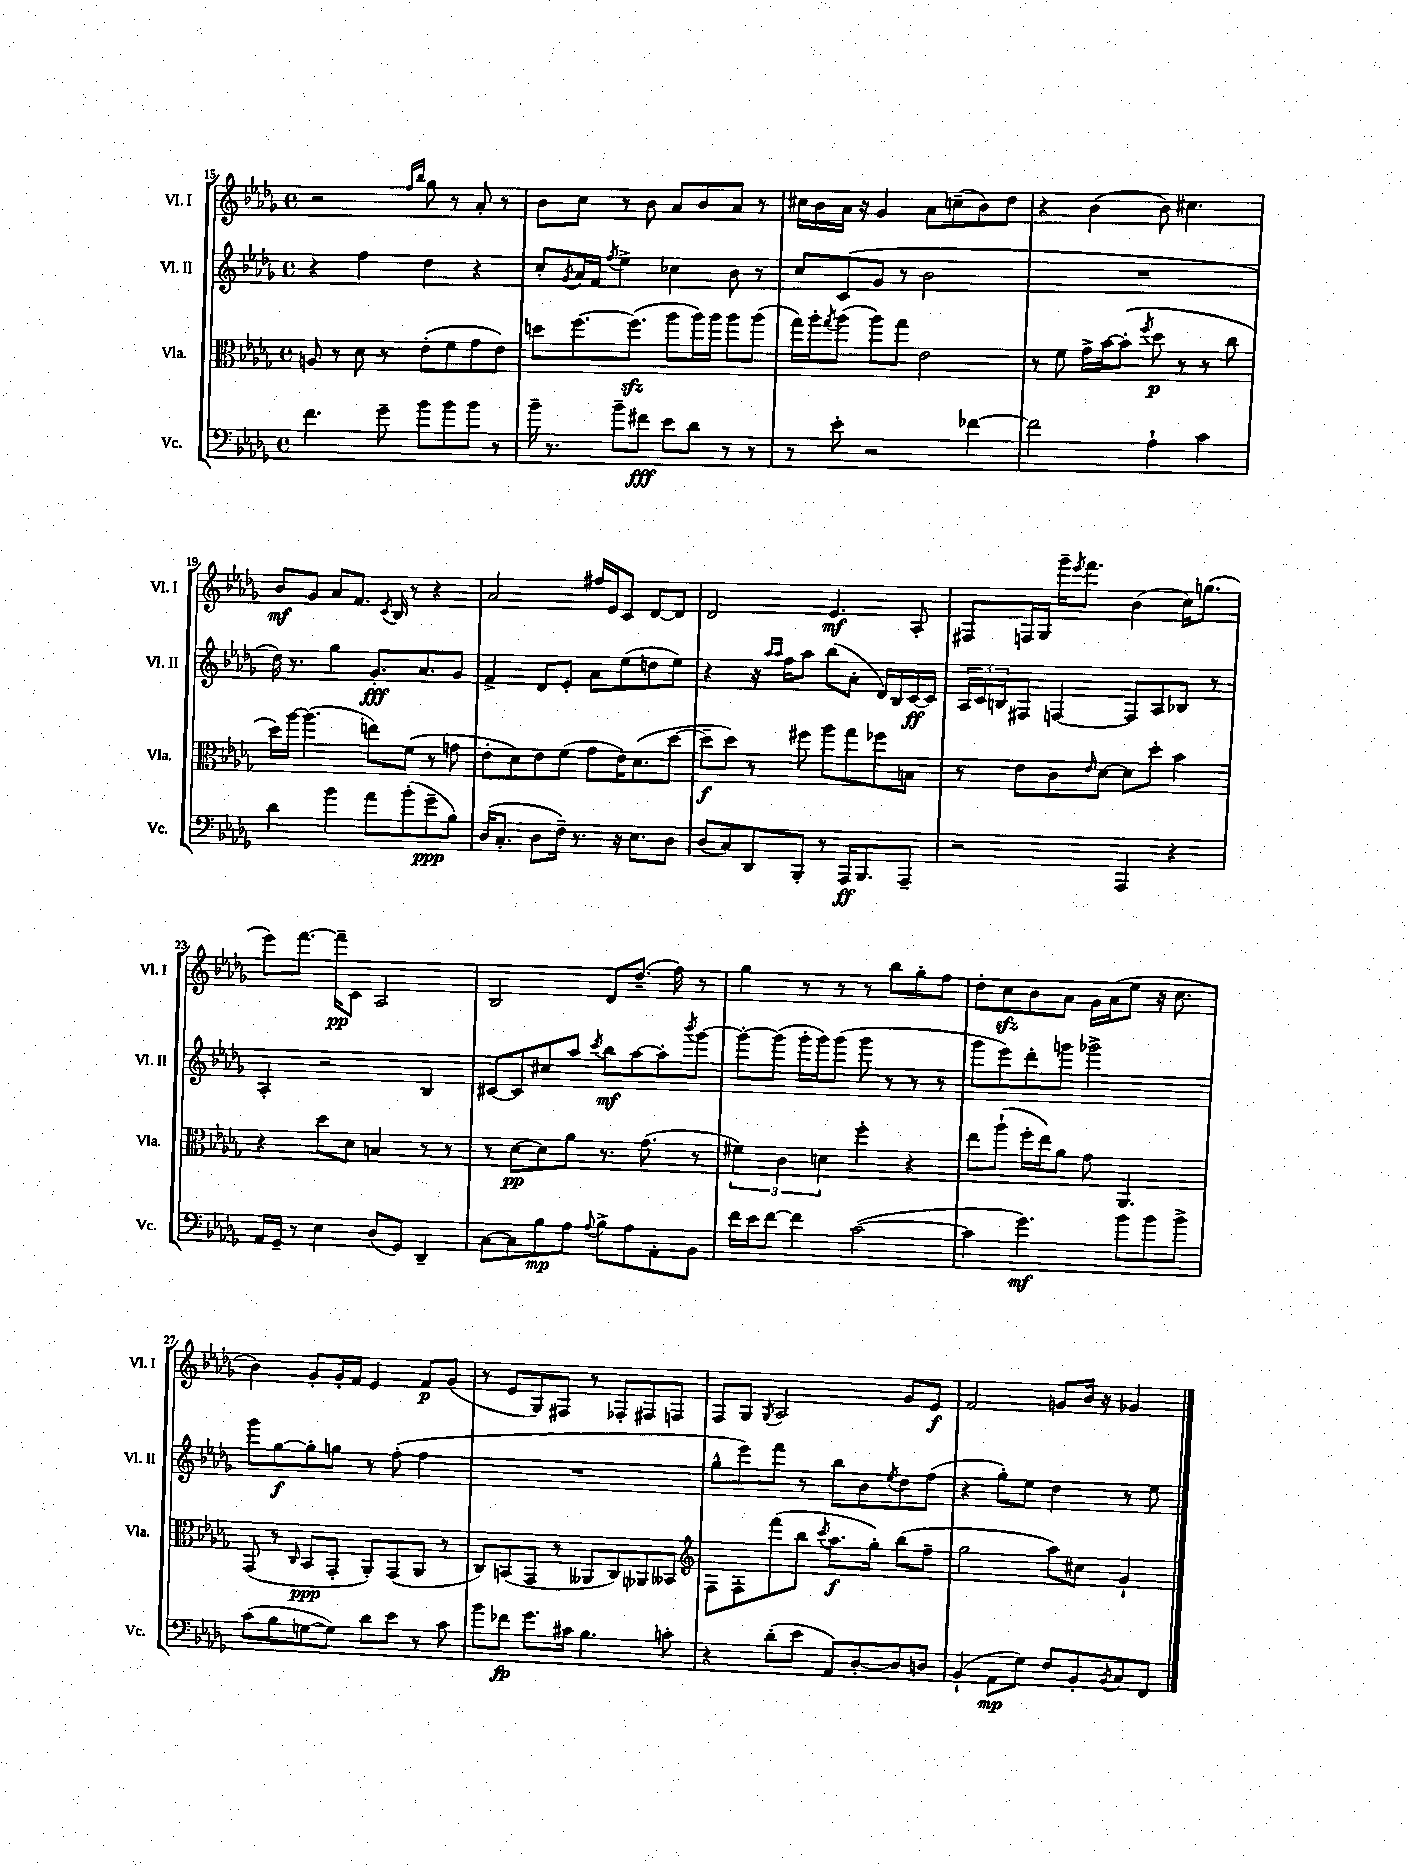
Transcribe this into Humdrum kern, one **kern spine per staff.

**kern	**kern	**kern	**kern
*staff4	*staff3	*staff2	*staff1
*clefF4	*clefC3	*clefG2	*clefG2
*k[b-e-a-d-g-]	*k[b-e-a-d-g-]	*k[b-e-a-d-g-]	*k[b-e-a-d-g-]
*M4/4	*M4/4	*M4/4	*M4/4
*met(c)	*met(c)	*met(c)	*met(c)
4.f	8A	4r	2r
.	8r	.	.
.	8d-	4ff	.
8g-~	8r	.	.
.	.	.	16qqff
.	.	.	16qqbb-
8b-	(8e-'	4dd-	8gg-
8b-	8f	.	8r
8b-	8g-	4r	8a-'
8r	8e-)	.	8r
=	=	=	=
16b-~	8dd	8cc'	8b-
8.r	.	.	.
.	.	8qg-	.
.	[8.ff	16a-	8cc
.	.	16f	.
.	.	8qff	.
8b-~	.	4ee-^	8r
.	(8.ff]	.	.
8f#	.	.	8b-
8e-	8aa-	4cc-	8a-
8d-	16aa-)	.	8b-
.	16aa-	.	.
8r	8aa-	8b-	8a-
8r	(8aa-	8r	8r
=	=	=	=
8r	16gg-)	8cc	16cc#
.	16aa-'	.	16b-
.	8qgg-	.	.
8e-'	(8aa-	(8c	16a-
.	.	.	16r
2r	8aa-)	8g-	4g-
.	8gg-	8r	.
.	2e-	2b-	8a-
.	.	.	(8cc~
[4f-	.	.	8b-)
.	.	.	8dd-
=	=	=	=
2f-]	8r	1r	4r
.	8f	.	.
.	16g-^	.	(4b-
.	[16b-	.	.
.	(8b-']	.	.
.	8qff	.	.
4A-`	8dd-	.	8b-)
.	8r	.	4.cc#
4c	8r	.	.
.	8cc	.	.
=	=	=	=
4d-	16dd-)	16dd-)	8b-
.	[16aa-	8.r	.
.	(4.aa-]	.	8g-
4b-	.	4gg-	8a-
.	.	.	8.f
8a-	8ee)	8.g-'	.
.	.	.	8qc
.	.	.	16B-
(8b-'	(8f	.	8r
.	.	8.a-	.
8g-~	8r	.	4r
8B-)	8g	8g-	.
=	=	=	=
(16D-	8e-'	4f^	2a-
8.C'	.	.	.
.	8d-)	.	.
8D-	8e-	8d-	.
16F~)	(8f	8e-'	.
8.r	.	.	.
.	8g-	8a-	16ff#
.	.	.	16e-
16r	16e-)	(8ee-	8c
8.E-	(8.d-	.	.
.	.	8dd	[8d-
8D-	[8dd-	8ee-)	8d-]
=	=	=	=
(8D-	8dd-~]	4r	2d-
8C)	8dd-)	.	.
8DD-	8r	16r	.
.	.	16qqaa-	.
.	.	16qqaa-	.
.	.	16ff	.
8BBB-'	8ff#	8aa-	.
8r	8aa-	(8bb-	4.e-
16AAA-	8gg-	8a-'	.
8.BBB-	.	.	.
.	8ff-	16d-)	.
.	.	16B-	.
8AAA-~	8B	[16c	8A-'
.	.	16c]	.
=	=	=	=
2r	8r	24A-	8F#
.	.	24c	.
.	.	24B	.
.	8e-	8F#	16F
.	.	.	16G-
.	8c	[4F	16ggg-~
.	.	.	8qeee-
.	.	.	8.fff
.	16qqe-	.	.
.	[8d-	.	.
4AAA-	8d-]	8F]	(4b-
.	8dd-'	8A-	.
4r	4b-	8B-	16cc)
.	.	.	(8.gg
.	.	8r	.
=	=	=	=
16AA-	4r	4A-'	8eee-)
16GG-~	.	.	.
8r	.	.	[8.fff
4E-	8dd-	2r	.
.	.	.	16fff~]
.	8d-	.	8c
(8D-	4B	.	2A-
8GG-)	.	.	.
4DD-~	8r	4B-	.
.	8r	.	.
=	=	=	=
[8C	8r	[8c#	2B-
8C]	[8d-	8c#]	.
8B-	8d-]	8cc#	.
8A-	8a-	8aa-	.
8qqA-	.	8qccc	.
8B-^	8.r	8bb-	8d-
8A-	.	[8aa-	(8.dd-~
.	(8.g-	.	.
8AA-'	.	8aa-']	.
.	.	.	16ff)
.	.	8qbbb-	.
8BB-	8r	[8ggg-	8r
=	=	=	=
16f	6f#)	8ggg-'_	4gg-
16e-	.	.	.
[8f	.	(8ggg-]	.
.	6c	.	.
4f]	.	16ggg-'	8r
.	.	16ggg-)	.
.	6d	.	.
.	.	(8ggg-	8r
([2c	4ff'	8ggg-	8r
.	.	8r	8bb-
.	4r	8r	8gg-'
.	.	8r	8ff
=	=	=	=
4c]	8ee-	8ggg-	8dd-'
.	(8aa-`	8eee-)	8cc
4.g-)	16ff'	8ddd-'	8b-
.	16ee-)	.	.
.	8a-	8ggg	8a-
.	8g-	2ggg-^	16g-
.	.	.	(16a-
8b-	4.AA-	.	8ee-
8b-	.	.	16r
.	.	.	8.cc
8b-^	.	.	.
=	=	=	=
(8c	(8GG-	8ggg-	4b-)
8B-	8r	[8gg-	.
.	16qqC	.	.
[8G	8BB-	8gg-']	8g-'
8G])	8GG-'	8gg	16g-'
.	.	.	16f
8d-	8AA-')	8r	4e-
8e-	(8GG-	(8ff'	.
8r	8AA-	4ff	8f
8c	8r	.	(8g-
=	=	=	=
8b-	8C)	1r	8r
8f-	(8BB	.	8e-
8.g-	8GG-	.	8G-)
.	8r	.	8F#
16c#	.	.	.
4.B-	8AA--	.	8r
.	8C)	.	8F-'
.	8AA-	.	8F#
8c'	8BB--	.	8F
=	=	=	=
*	*clefG2	*	*
4r	8F	8gg-^^	8F
.	8F'	8eee-)	8G-
.	.	.	8qG-
(8d-'	(8fff	8fff	2A-
8e-	8bb-	8r	.
.	8qccc	.	.
8AA-)	8.aa-	8bb-	.
[8D-'	.	8b-	.
.	16gg-')	.	.
.	.	8qee-	.
8D-]	(8bb-	8dd-	8g-
8D	8ff~	(8ff	8e-
=	=	=	=
(4BB-`	2gg-	4r	2f
8AA-	.	8gg-')	.
8G-)	.	8ee-	.
8F	8aa-)	4dd-	8g
8BB-'	8cc#	.	16b-
.	.	.	16r
8qBB-	.	.	.
8C	4g-`	8r	4g-
8FF	.	8ee-	.
==	==	==	==
*-	*-	*-	*-
